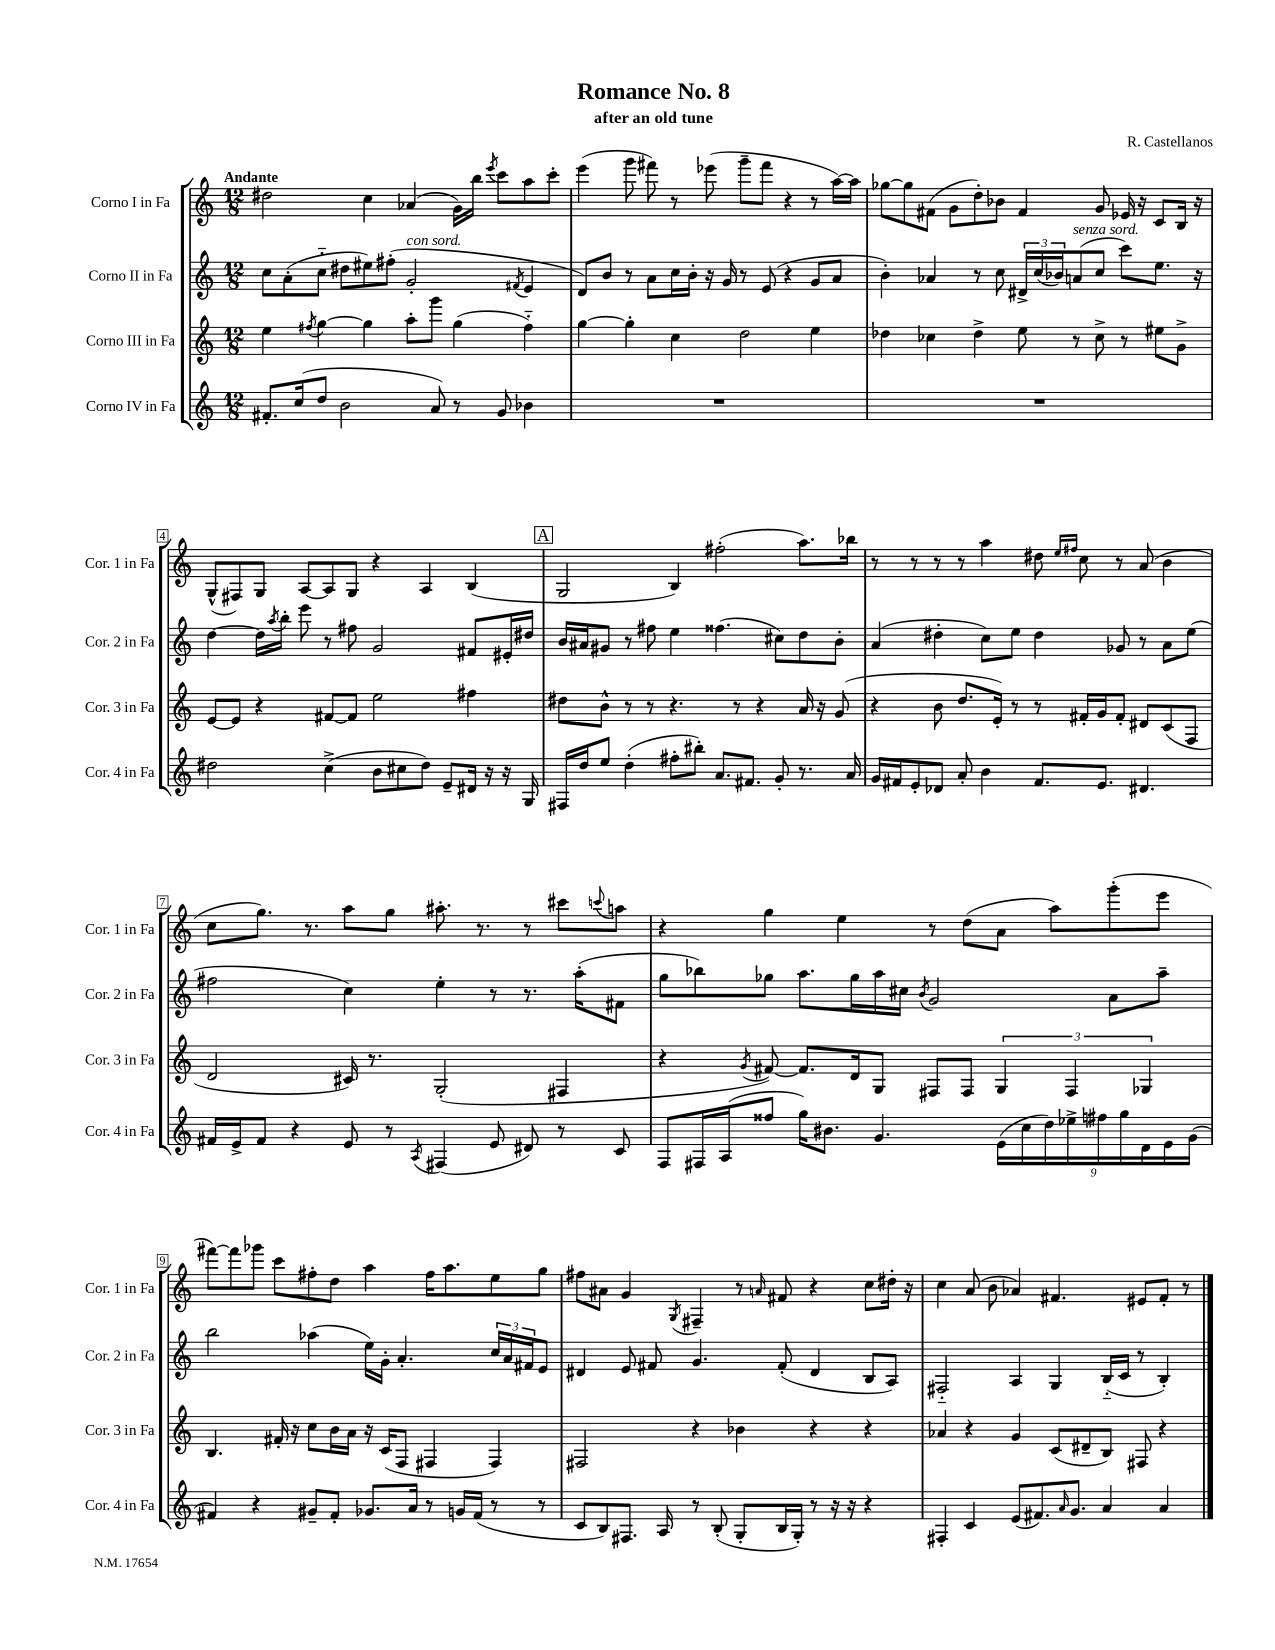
\header { title = "Romance No. 8" composer = "R. Castellanos" subtitle = "after an old tune" }
<<
\new StaffGroup <<
\new Staff = "s0" \with { instrumentName = "Corno I in Fa" shortInstrumentName = "Cor. 1 in Fa" } {
    \clef treble \key c \major \numericTimeSignature \time 12/8 \tempo "Andante"
    dis''2 c''4 aes'4( g'16) b''16 \acciaccatura { e'''8 } c'''8 a''8 c'''8-. |
    e'''4( g'''8 fis'''8) r8 ees'''8( g'''8-- fis'''8 r4 r8 a''16~) a''16 |
    ges''8~ ges''8 fis'8( g'8 d''8-.) bes'8 fis'4 g'8 ees'16 r16 c'8 b16 r16 |
    g8-^( fis8) g8 a8~ a8 g8 r4 a4 b4( |
    \mark \markup { \box "A" } g2 b4) fis''2-.( a''8.) bes''16 |
    r8 r8 r8 r8 a''4 dis''8 \grace { e''16 fis''16 } c''8 r8 a'8( b'4 |
    c''8 g''8.) r8. a''8 g''8 ais''8.-. r8. r8 cis'''8 \appoggiatura { c'''8 } a''8 |
    r4 g''4 e''4 r8 d''8( a'8 a''8) g'''8-.( e'''8 |
    fis'''8~) fis'''8 ges'''8 c'''8 fis''8-. d''8 a''4 fis''16 a''8. e''8 g''8 |
    fis''8 ais'8 g'4 \acciaccatura { g8 } fis4-- r8 \grace { a'16 } fis'8 r4 c''8 dis''16-. r16 |
    c''4 a'8( b'8 aes'4) fis'4. eis'8 fis'8-. r8 \bar "|." |
}
\new Staff = "s1" \with { instrumentName = "Corno II in Fa" shortInstrumentName = "Cor. 2 in Fa" } {
    \clef treble \key c \major \numericTimeSignature \time 12/8
    c''8 a'8-.( c''8-_ dis''8 eis''8) fis''8-.( g'2-.^\markup { \italic "con sord." } \acciaccatura { fis'8 } e'4 |
    d'8) b'8 r8 a'8 c''16 b'16-. r16 g'16 r8 e'8( r4 g'8 a'8 |
    b'4-.) aes'4 r8 c''8 \tuplet 3/2 { dis'16-> c''16( bes'16) } a'8^\markup { \italic "senza sord." }( c''8 c'''8) e''8. r16 |
    d''4~ d''16 \acciaccatura { a''8 } b''16-. e'''8 r8 fis''8 g'2 fis'8 eis'16-. dis''16 |
    \mark \markup { \box "A" } b'16 ais'16 gis'8 r8 fis''8 e''4 fisis''4.( cis''8) d''8 b'8-. |
    a'4( dis''4-. c''8) e''8 dis''4 ges'8 r8 a'8 e''8( |
    fis''2 c''4) e''4-. r8 r8. a''16-.( fis'8 |
    g''8 bes''8) ges''8 a''8. ges''16 a''16 cis''16 \acciaccatura { b'8 } g'2 a'8 a''8-- |
    b''2 aes''4( e''16) g'16-. a'4.-. \tuplet 3/2 { c''16 a'16 fis'16 } e'8 |
    dis'4 e'8 fis'8 g'4. fis'8-.( dis'4 b8 a8) |
    fis2-_ a4 g4 b16-_( c'16 r8 b4-.) \bar "|." |
}
\new Staff = "s2" \with { instrumentName = "Corno III in Fa" shortInstrumentName = "Cor. 3 in Fa" } {
    \clef treble \key c \major \numericTimeSignature \time 12/8
    e''4 \acciaccatura { fis''8 } g''4~ g''4 a''8-. g'''8 g''4( fis''4-_) |
    g''4~ g''4-. c''4 d''2 e''4 |
    des''4 ces''4 des''4-> e''8 r8 ces''8-> r8 eis''8 g'8-> |
    e'8~ e'8 r4 fis'8~ fis'8 e''2 fis''4 |
    \mark \markup { \box "A" } dis''8 b'8-^ r8 r8 r4. r8 r4 a'16 r16 g'8( |
    r4 b'8 d''8. e'16-.) r8 r8 fis'16-. g'16 fis'8-. dis'8 c'8( f8 |
    d'2 cis'16) r8. g2-.( fis4 |
    r4 \acciaccatura { g'8 } fis'8~) fis'8. d'16 g8 fis8 fis8 \tuplet 3/2 { g4 fis4 ges4 } |
    b4. fis'16-. r16 c''8 b'16 a'16 r16 c'16( f8 fis4 fis4) |
    fis2 r4 bes'4 r4 r4 |
    aes'4 r4 g'4 c'8( dis'8-- b8) fis8 r4 \bar "|." |
}
\new Staff = "s3" \with { instrumentName = "Corno IV in Fa" shortInstrumentName = "Cor. 4 in Fa" } {
    \clef treble \key c \major \numericTimeSignature \time 12/8
    fis'8.-. c''16( d''8 b'2 a'8) r8 g'8 bes'4 |
    R1. |
    R1. |
    dis''2 c''4->( b'8 cis''8 dis''8) e'8-- dis'16 r16 r16 g16 |
    \mark \markup { \box "A" } fis16 d''16 e''8 d''4-.( fis''8-. bis''8-.) a'8. fis'8. g'8-. r8. a'16 |
    g'16 fis'16 e'8-. des'8 a'8-. b'4 fis'8. e'8. dis'4. |
    fis'16 e'16-> fis'8 r4 e'8 r8 \acciaccatura { a8 } fis4( e'8 dis'8) r8 c'8 |
    f8 fis16 a16( fisis''8 g''16) bis'8. g'4. \tuplet 9/8 { e'16( c''16 d''16) ees''16-> fis''16 g''16 d'16 e'16 g'16( } |
    fis'4) r4 gis'8-- fis'8-. ges'8. a'16 r8 g'16 fis'16( r8 r8 |
    c'8 b8) fis8. a16 r8 b8-.( g8-. b16 g16-.) r8 r16 r16 r4 |
    fis4-. c'4 e'8( fis'8.) \grace { a'16 } g'8. a'4 a'4 \bar "|." |
}
>>
>>
\layout { \context { \Score \override BarNumber.stencil = #(make-stencil-boxer 0.1 0.3 ly:text-interface::print) } }
